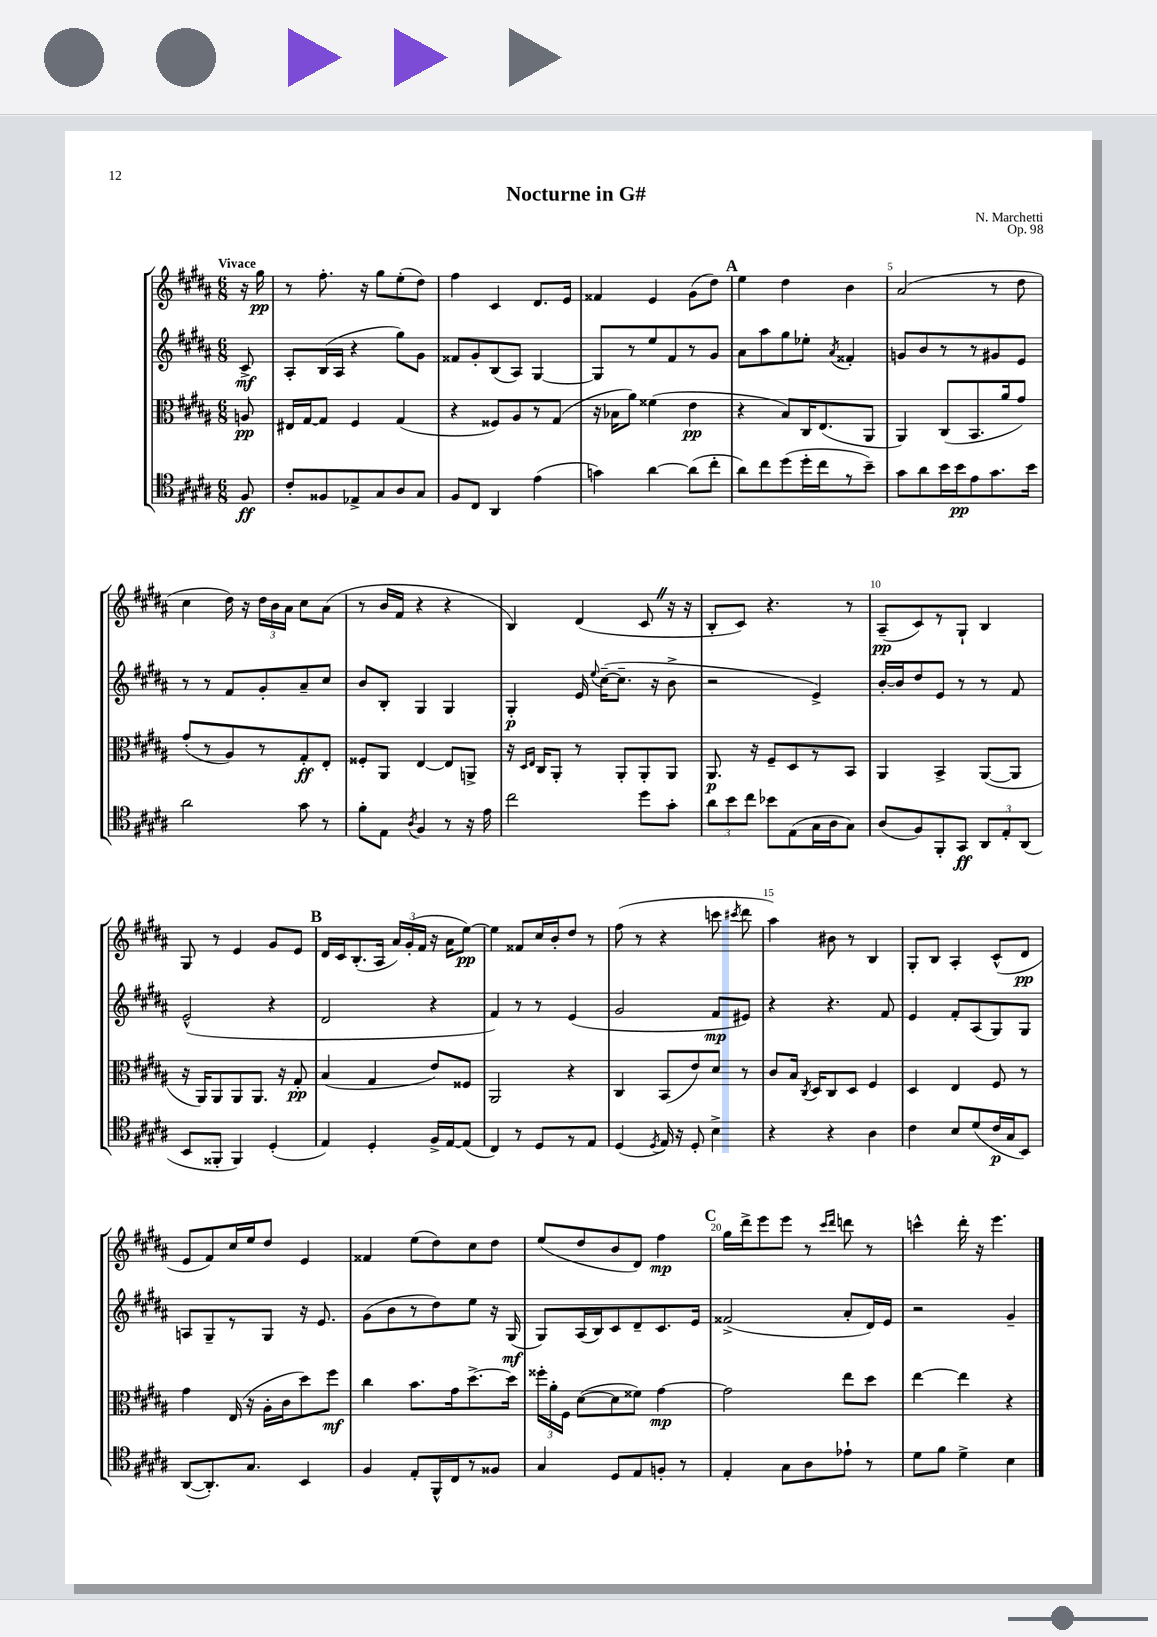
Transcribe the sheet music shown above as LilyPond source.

\header { title = "Nocturne in G#" composer = "N. Marchetti" opus = "Op. 98" }
<<
\new StaffGroup <<
\new Staff = "s0" {
    \clef treble \key b \major \numericTimeSignature \time 6/8 \partial 8 \tempo "Vivace"
    \autoBeamOff r16 gis''16\pp |
    r8 fis''8.-. r16 gis''8[ e''8-.( dis''8]) |
    fis''4 cis'4 dis'8.[ e'16] |
    fisis'4 e'4 gis'8[( dis''8]) |
    \mark \markup { \bold "A" } e''4 dis''4 b'4 |
    ais'2( r8 dis''8 |
    cis''4 dis''16) r16 \tuplet 3/2 { dis''16[ b'16 ais'16] } cis''8[ ais'8]( |
    r8 b'16[ fis'16] r4 r4 |
    b4) dis'4( cis'8 \once \override BreathingSign.text = \markup { \musicglyph "scripts.caesura.straight" } \breathe r16 r16 |
    b8[-. cis'8]) r4. r8 |
    ais8[--\pp( cis'8) r8 gis8]-! b4 |
    gis8 r8 e'4 gis'8[ e'8] |
    \mark \markup { \bold "B" } dis'16[ cis'16 b8.-.( ais16] \tuplet 3/2 { ais'16[) gis'16-.( fis'16] } r16 ais'16[ e''8]~\pp) |
    e''4 fisis'8[ cis''16 b'16-. dis''8] r8 |
    fis''8( r8 r4 c'''8 \acciaccatura { cis'''8 } dis'''8 |
    ais''4) bis'8 r8 b4 |
    gis8[-. b8] ais4-. cis'8[-^( dis'8]\pp |
    e'8[ fis'8) cis''16 e''16 dis''8] e'4 |
    fisis'4 e''8[( dis''8) cis''8 dis''8] |
    e''8[( dis''8 b'8 dis'8]) fis''4\mp |
    \mark \markup { \bold "C" } gis''16[ dis'''16-> e'''8 e'''8] r8 \grace { cis'''16[ dis'''16] } d'''8 r8 |
    c'''4-^ dis'''16-. r16 e'''4. \bar "|." |
}
\new Staff = "s1" {
    \clef treble \key b \major \numericTimeSignature \time 6/8 \partial 8
    \autoBeamOff cis'8->\mf |
    ais8[-. b16( ais16] r4 gis''8[) gis'8] |
    fisis'8[ gis'8-. b8( ais8]) gis4~ |
    gis8[ r8 e''8 fis'8 r8 gis'8] |
    \mark \markup { \bold "A" } ais'8[ ais''8 gis''8 ees''8]-. \acciaccatura { ais'8 } fisis'4-. |
    g'8[ b'8 r8 r8 gis'8 e'8] |
    r8 r8 fis'8[ gis'8-. ais'8-- cis''8] |
    b'8[ b8]-. gis4 gis4 |
    gis4-.\p e'16 \appoggiatura { e''8 } cis''16[~--( cis''8.]-- r16 b'8-> |
    r2 e'4->) |
    b'16[~-. b'16 dis''8 e'8] r8 r8 fis'8 |
    e'2-^( r4 |
    \mark \markup { \bold "B" } dis'2 r4 |
    fis'4) r8 r8 e'4( |
    gis'2 fis'8[\mp eis'8]) |
    r4 r4. fis'8 |
    e'4 fis'8[-. ais8( gis8) gis8] |
    a8[ gis8-- r8 gis8] r16 e'8. |
    gis'8[( b'8 r8 dis''8) e''8] r16 gis16\mf( |
    gis8[) ais16( b16) cis'8 dis'8-- cis'8. e'16] |
    \mark \markup { \bold "C" } fisis'2->( ais'8[-. dis'16) e'16] |
    r2 gis'4-- \bar "|." |
}
\new Staff = "s2" {
    \clef alto \key b \major \numericTimeSignature \time 6/8 \partial 8
    \autoBeamOff a8\pp |
    eis16[ gis16~ gis8] fis4 gis4( |
    r4 fisis8[) ais8 r8 gis8]( |
    r16 bes16[ ais'8]) fisis'4( e'4\pp |
    \mark \markup { \bold "A" } r4 b8[) cis16 e8.( ais,8] |
    ais,4) cis8[( b,8. ais'16 gis'8]) |
    gis'8[-.( r8 ais8) r8 gis8-.\ff e8]-. |
    fisis8[-. ais,8] e4~ e8[ a,8]-> |
    r16 \grace { dis16[ e16] } cis16[ ais,8]-. r8 ais,8[-. ais,8-. ais,8] |
    ais,8.\p r16 fis8[-- dis8 r8 b,8] |
    ais,4 b,4-> ais,8[~( ais,8] |
    r16 ais,16[) ais,8 ais,8 ais,8.] r16 gis8-.\pp |
    \mark \markup { \bold "B" } b4( gis4 e'8[) fisis8] |
    ais,2 r4 |
    cis4 b,8[( e'8) dis'8] r8 |
    cis'8[ b16] \acciaccatura { cis8 } dis16[ cis8 dis8] fis4 |
    dis4 e4 fis8 r8 |
    gis'4 e16( r16 ais16[-. cis'16 dis''8) fis''8]\mf |
    cis''4 b'8.[ gis'16 dis''8.~-> dis''16] |
    \tuplet 3/2 { fisis''16[-. ais'16-. fis16] } dis'8[~( dis'8 fisis'8]) gis'4~\mp |
    \mark \markup { \bold "C" } gis'2 e''8[ dis''8] |
    e''4~ e''4 r4 \bar "|." |
}
\new Staff = "s3" {
    \clef tenor \key b \major \numericTimeSignature \time 6/8 \partial 8
    \autoBeamOff fis8\ff |
    cis'8[-. fisis8 ees8-> gis8 ais8 gis8] |
    fis8[ cis8] ais,4 e'4( |
    g'4) ais'4~ ais'8[( cis''8]-. |
    \mark \markup { \bold "A" } ais'8[) cis''8 dis''8( dis''16-. cis''16 r8 b'8]--) |
    gis'8[ ais'8 b'16 b'16\pp e'8 gis'8. b'16] |
    ais'2 gis'8 r8 |
    fis'8[-. e8] \acciaccatura { ais8 } fis4 r8 r16 e'16 |
    cis''2 dis''8[ gis'8]-. |
    \tuplet 3/2 { ais'8[ b'8 cis''8] } bes'8[ e8( gis16 ais16 gis8]) |
    ais8[( fis8) fis,8-. gis,8]\ff \tuplet 3/2 { ais,8[ e8-. ais,8]( } |
    b,8[ fisis,8]-. fisis,4) dis4-.( |
    \mark \markup { \bold "B" } e4) dis4-. fis16[-> e16~ e8]( |
    cis4) r8 dis8[ r8 e8] |
    dis4( \acciaccatura { dis8 } e16) r16 dis8-. b4-> |
    r4 r4 ais4 |
    cis'4 b8[ dis'8( cis'16\p gis16 b,8]) |
    ais,8[~( ais,8.-.) gis8.] b,4 |
    fis4 e8[-. fis,16-^ cis16 r8 fisis8] |
    gis4 dis8[ e8 f8]-. r8 |
    \mark \markup { \bold "C" } e4-. gis8[ ais8 ees'8]-! r8 |
    dis'8[ fis'8] dis'4-> b4 \bar "|." |
}
>>
>>
\layout { \context { \Score \override BarNumber.break-visibility = ##(#f #t #t) barNumberVisibility = #(every-nth-bar-number-visible 5) } }
